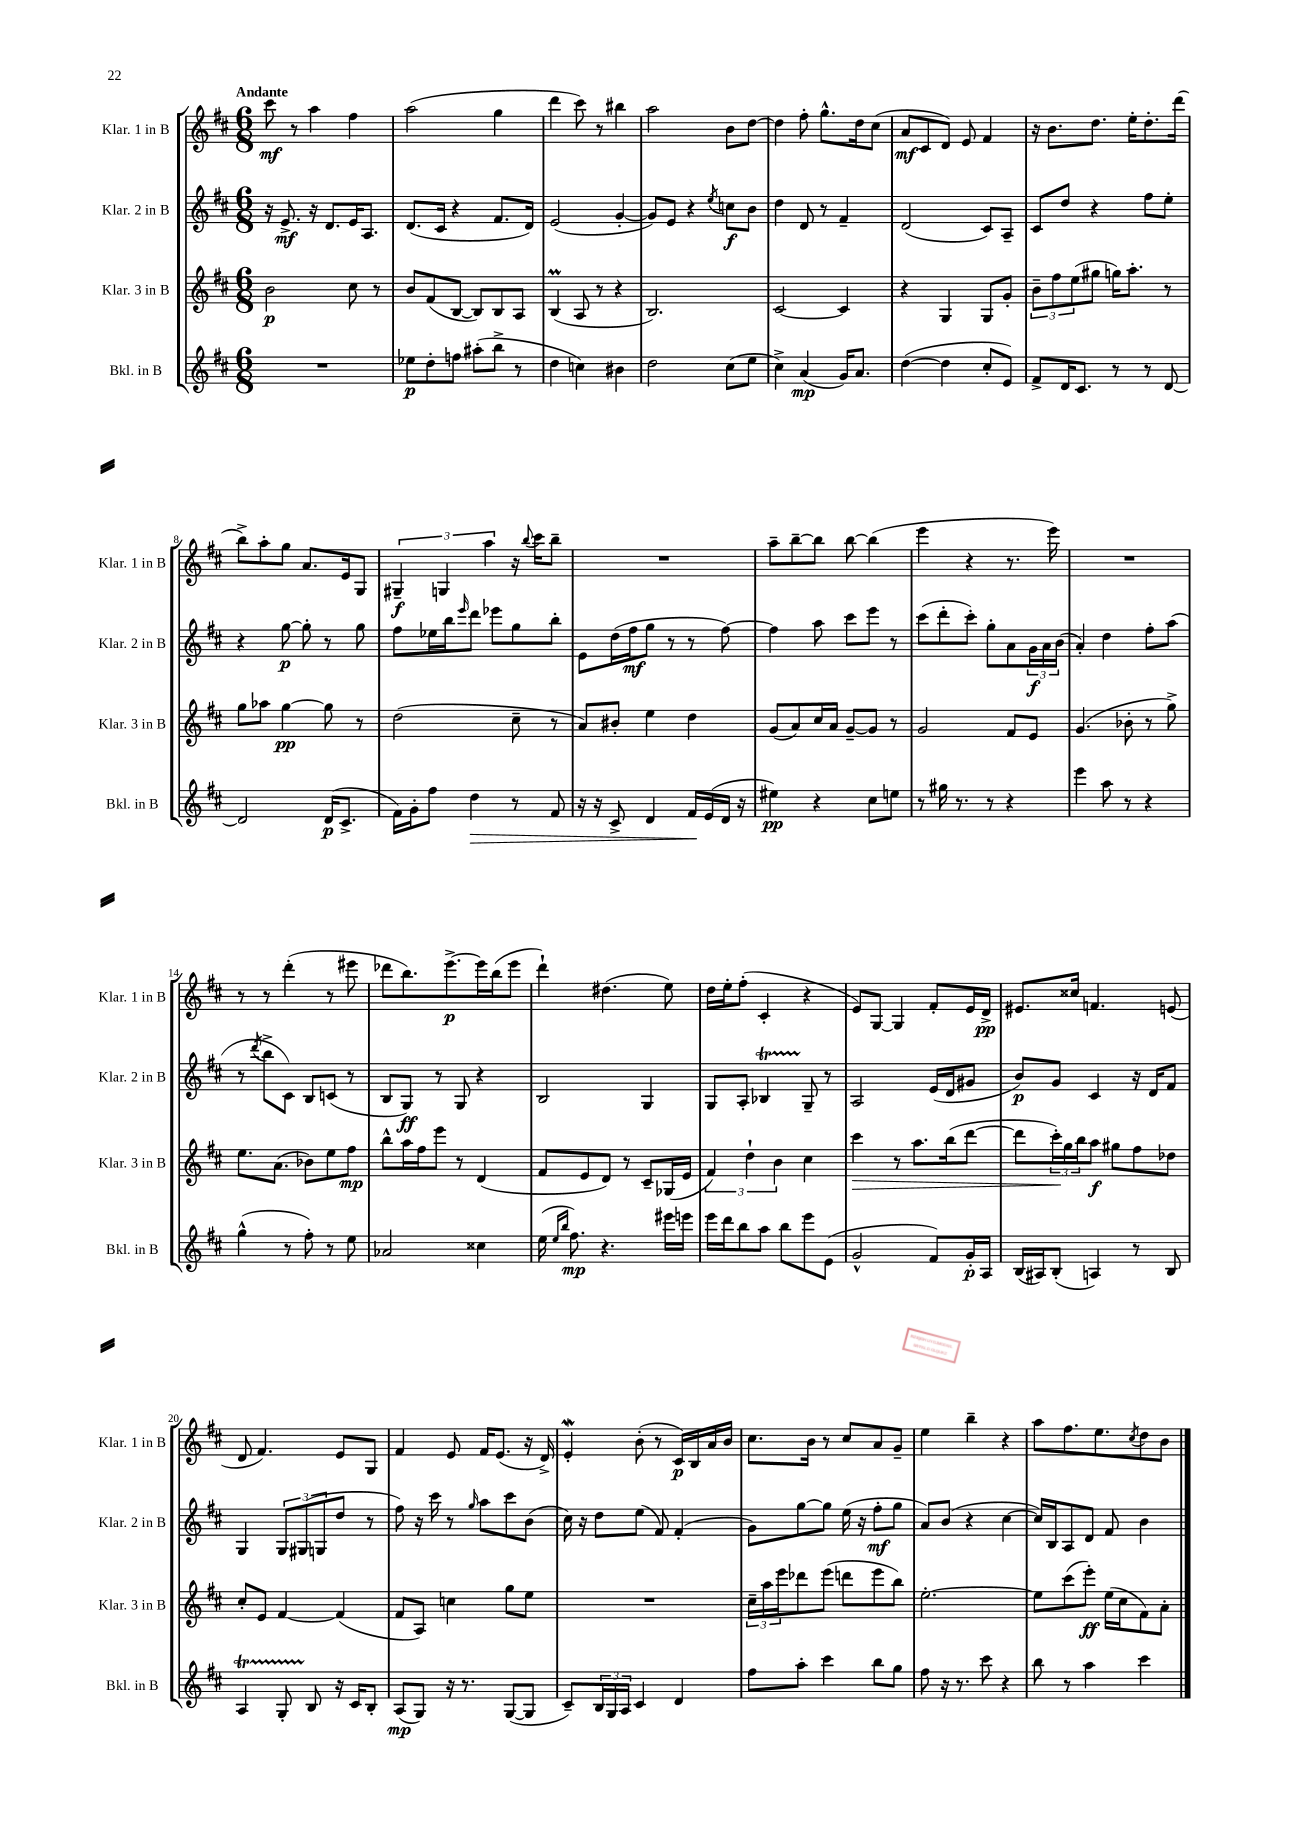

**kern	**kern	**kern	**kern
*staff4	*staff3	*staff2	*staff1
*clefG2	*clefG2	*clefG2	*clefG2
*k[f#c#]	*k[f#c#]	*k[f#c#]	*k[f#c#]
*M6/8	*M6/8	*M6/8	*M6/8
2.r	2b	16r	8ccc#
.	.	8.e^	.
.	.	.	8r
.	.	16r	4aa
.	.	8.d	.
.	8cc#	16e	4ff#
.	.	8.A	.
.	8r	.	.
=	=	=	=
8ee-	8b	(8.d	(2aa
8dd'	(8f#	.	.
.	.	16c#	.
8ff	[8B	4r	.
(8aa#'	8B])	.	.
8bb^	8B	8.f#	4gg
8r	8A	.	.
.	.	16d)	.
=	=	=	=
4dd	(4B	(2e	4ddd
4cc)	8A	.	8ccc#)
.	8r	.	8r
4b#	4r	[4g'	4bb#
=	=	=	=
2dd	2.B)	8g])	2aa
.	.	8e	.
.	.	4r	.
.	.	8qee	.
(8cc#	.	8cc	8b
8ee	.	8b	[8dd
=	=	=	=
4cc#^)	[2c#	4dd	4dd]
(4a	.	8d	8ff#'
.	.	8r	8.gg^^
16g)	4c#]	4f#~	.
8.a	.	.	16dd
.	.	.	(8cc#
=	=	=	=
([4dd	4r	(2d	8a
.	.	.	8c#
4dd]	4G	.	8d)
.	.	.	8e
8cc#'	8G	8c#)	4f#
8e)	8g'	8A~	.
=	=	=	=
8f#^	12b~	8c#	16r
.	.	.	8.b
.	12ff#	.	.
16d	.	8dd	.
.	(12ee	.	.
8.c#	.	.	.
.	8gg#	4r	8.dd
8r	16gg)	.	.
.	8.aa'	.	16ee'
8r	.	8ff#	8.dd'
[8d	8r	8ee'	.
.	.	.	(16ddd
=	=	=	=
2d]	8gg	4r	8bb^)
.	8aa-	.	8aa'
.	[4gg	[8gg	8gg
.	.	8gg']	8.a
(16d	8gg]	8r	.
8.c#^	.	.	16e
.	8r	8gg	8G
=	=	=	=
16f#)	(2dd	8ff#	6G#~
16g'	.	.	.
8ff#	.	16ee-	.
.	.	.	6G
.	.	16bb	.
.	.	16qqeee	.
4dd	.	8ddd	.
.	.	.	6aa
.	.	8eee-	.
8r	8cc#~	8gg	16r
.	.	.	8qqbb
.	.	.	16ccc#
8f#	8r	8bb'	8bb~
=	=	=	=
16r	8a)	8e	2.r
16r	.	.	.
8c#^	8b#'	(16dd	.
.	.	16ff#	.
4d	4ee	8gg	.
.	.	8r	.
16f#	4dd	8r	.
(16e	.	.	.
16d	.	[8ff#)	.
16r	.	.	.
=	=	=	=
4ee#)	(8g	4ff#]	8aa~
.	8a)	.	[8bb~
4r	16cc#	8aa	8bb]
.	16a	.	.
.	[8g~	8ccc#	[8bb
8cc#	8g]	8eee	(4bb]
8ee	8r	8r	.
=	=	=	=
8r	2g	(8ccc#	4eee
16gg#	.	8ddd'	.
8.r	.	.	.
.	.	8ccc#')	4r
8r	.	8gg'	.
4r	8f#	8a	8.r
.	8e	24g	.
.	.	24a	.
.	.	.	16eee)
.	.	(24b	.
=	=	=	=
4eee	(4.g	4a')	2.r
8aa	.	4dd	.
8r	8b-'	.	.
4r	8r	8ff#'	.
.	8gg^)	(8aa	.
=	=	=	=
(4gg^^	8.ee	8r	8r
.	.	8qddd	.
.	.	8bb^	8r
.	(8.a	.	.
8r	.	8c#)	(4ddd'
8ff#')	8b-)	8B	.
8r	8ee	(8c	8r
8ee	8ff#	8r	8eee#
=	=	=	=
2a-	8bb^^	8B	8ddd-
.	16aa	8G)	8.bb)
.	16ff#	.	.
.	8eee	8r	.
.	.	.	[8.eee^
.	8r	8G	.
4cc##	(4d	4r	16eee]
.	.	.	(16bb
.	.	.	8eee
=	=	=	=
(16ee	8f#	2B	4ddd`)
16qqee	.	.	.
16qqbb	.	.	.
8.ff#)	.	.	.
.	8e	.	.
4.r	8d)	.	(4.dd#
.	8r	.	.
.	8c#~	4G	.
16eee#	(16G-	.	8ee)
16eee	16e	.	.
=	=	=	=
16eee	6f#)	8G	16dd
16ddd	.	.	16ee'
8bb	.	8A'	(8ff#'
.	6dd`	.	.
8aa	.	4B-	4c#'
.	6b	.	.
8bb	.	.	.
8eee	4cc#	8G~	4r
(8e	.	8r	.
=	=	=	=
2g^^	4ccc#	2A	8e)
.	.	.	[8G
.	8r	.	4G]
.	8.aa	.	.
8f#)	.	(16e	8f#'
.	(16bb	16d	.
16g'	[8ddd	8g#	16e
16A	.	.	16d^
=	=	=	=
(16B	8ddd]	8b)	8.e#
16A#)	.	.	.
(8B'	24ccc#')	8g	.
.	24gg	.	.
.	.	.	16cc##
.	24bb	.	.
4A)	8aa	4c#	4.f
.	8gg#	.	.
8r	8ff#	16r	.
.	.	16d	.
8B	8dd-	8f#	(8e
=	=	=	=
4A	8cc#'	4G	8d
.	8e	.	4.f#)
8G'	[4f#	12G	.
.	.	(12G#	.
8B	.	.	.
.	.	12G	.
16r	(4f#]	8dd	8e
16c#	.	.	.
8B'	.	8r	8G
=	=	=	=
(8A	8f#	8ff#)	4f#
8G)	8A)	16r	.
.	.	16ccc#	.
16r	4cc	8r	8e
8.r	.	.	.
.	.	16qqgg	.
.	.	8aa	16f#
.	.	.	(8.e
([8G	8gg	8ccc#	.
8G]	8ee	(8b	16r
.	.	.	16d^)
=	=	=	=
8c#~)	2.r	16cc#)	4e'
.	.	16r	.
24B	.	8dd	.
24G	.	.	.
24A	.	.	.
4c#	.	(8ee	(8b'
.	.	8f#)	8r
4d	.	(4f#'	16c#)
.	.	.	16B
.	.	.	16a
.	.	.	16b
=	=	=	=
8ff#	24cc#~	8g)	8.cc#
.	24aa	.	.
.	24eee	.	.
8aa'	8ddd-	[8gg	.
.	.	.	16b
4ccc#	(8eee	8gg]	8r
.	8ddd	(16ee	8cc#
.	.	16r	.
8bb	8eee	8ff#'	8a
8gg	8bb)	8gg	8g~
=	=	=	=
8ff#	[2.ee'	8a)	4ee
16r	.	(8b	.
8.r	.	.	.
.	.	4r	4bb~
8ccc#	.	.	.
4r	.	[4cc#	4r
=	=	=	=
8bb	8ee]	16cc#])	8aa
.	.	16B	.
8r	(8ccc#	8A	8.ff#
4aa	8eee')	8d	.
.	.	.	8.ee
.	(16ee	8f#	.
.	16cc#	.	.
.	.	.	8qcc#
4ccc#	8f#)	4b	8dd
.	8a'	.	8b
==	==	==	==
*-	*-	*-	*-
